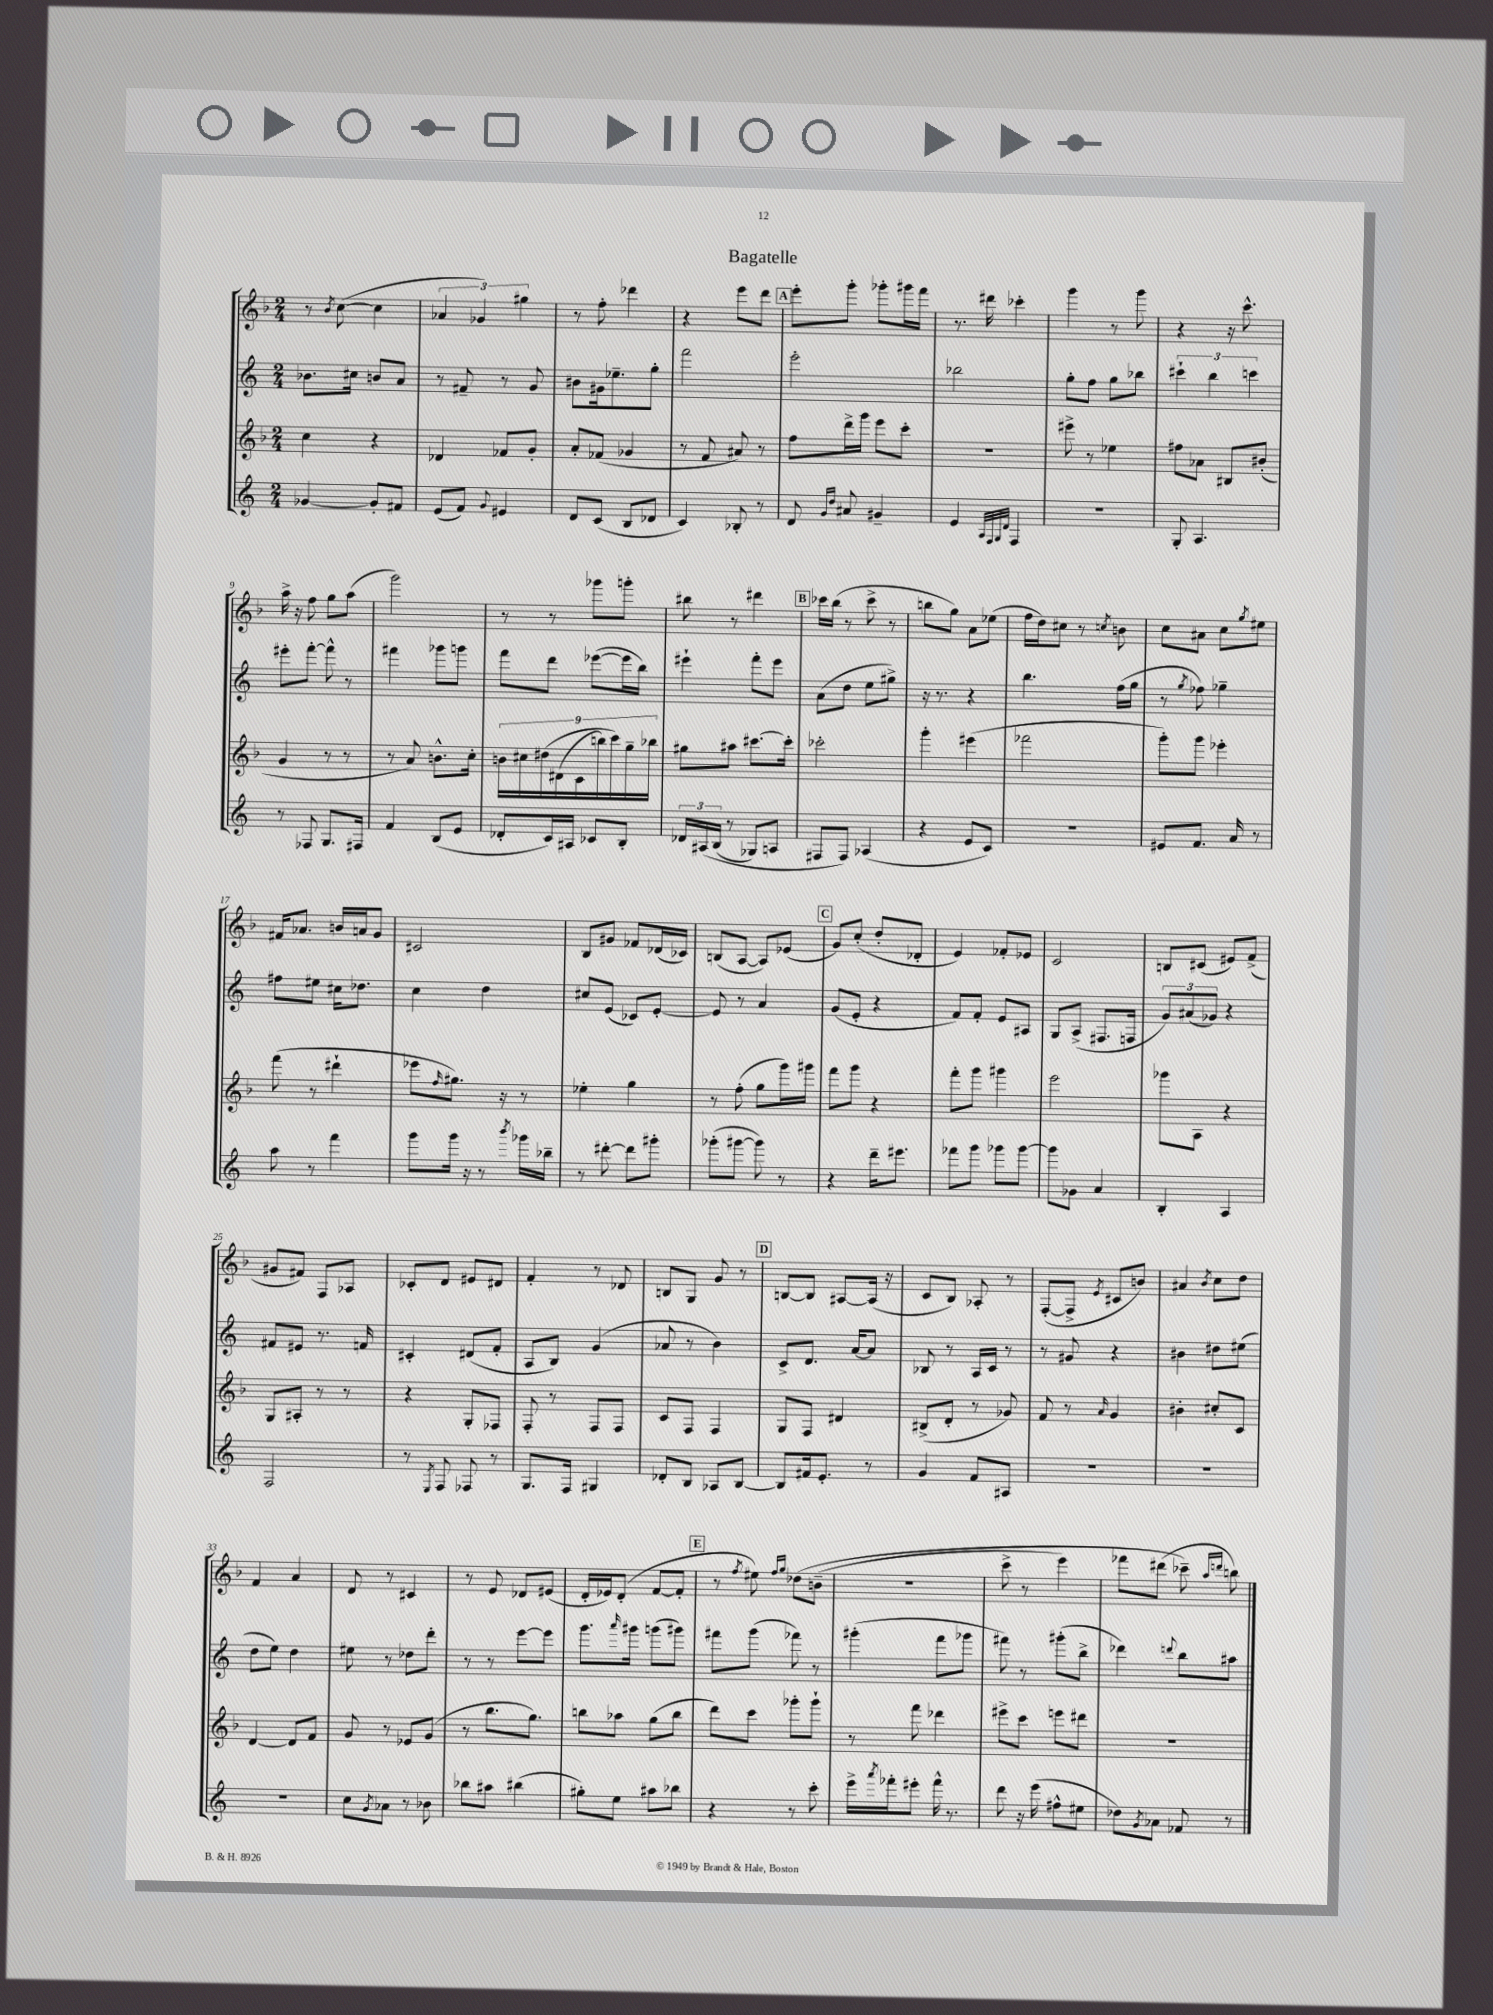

**kern	**kern	**kern	**kern
*part4	*part3	*part2	*part1
*staff4	*staff3	*staff2	*staff1
*clefG2	*clefG2	*clefG2	*clefG2
*k[]	*k[b-]	*k[]	*k[b-]
*M2/4	*M2/4	*M2/4	*M2/4
=1	=1	=1	=1
[4g-X/	4cc\	8.b-X\L	8r
.	.	.	8qb-/
.	.	.	([8cc\
.	.	16cc#X\Jk	.
8g-'/L]	4r	8bn/L	4cc\]
8f#X/J	.	8a/J	.
=2	=2	=2	=2
(8e/L	4d-X/	8r	6a-X/
8f/J)	.	8f#X~/	.
.	.	.	6g-X/)
8qqg/	.	.	.
4e#X/	8f-X/L	8r	.
.	.	.	6gg#X\
.	8g'/J	8g/	.
=3	=3	=3	=3
8d/L	8a'/L	8b#X\L	8r
(8c/J	(8f-X/J	16g#X\k	8ff'\
.	.	8.ee-X~\	.
8B/L	4g-X/	.	4ddd-X\
8d-X/J	.	8gg'\J	.
=4	=4	=4	=4
4c/)	8r	2fff\	4r
.	8f/	.	.
8B-X'/	8a#X/)	.	8eee\L
8r	8r	.	8ddd\J
!!LO:REH:place=s1:t=A
=5	=5	=5	=5
8d/	8ff\L	2eee'\	8eee'\L
16qqg/LL	.	.	.
16qqdd/JJ	.	.	.
8a#X/	16ddd^\L	.	8ggg'\J
.	16ggg\JJ	.	.
4g#X~/	8eee\L	.	8ggg-X'\L
.	8ccc'\J	.	16ggg#X\L
.	.	.	16fff\JJ
=6	=6	=6	=6
4e/	2r	2bb-X\	8.r
.	.	.	16ddd#X\
32qqA/LLL	.	.	.
32qqF/	.	.	.
32qqG/	.	.	.
32qqd/JJJ	.	.	.
4F/	.	.	4ccc-X'\
=7	=7	=7	=7
2r	8eee#X^\	8gg'\L	4ggg\
.	8r	8ff\J	.
.	4ee-X\	8gg\L	8r
.	.	8bb-X\J	8ggg\
=8	=8	=8	=8
8G'/	8ff#X\L	6ccc#X`\	4r
4.A/	8a-X\J	.	.
.	.	6bb\	.
.	8B#X/L	.	16r
.	.	.	8.ccc^^\
.	.	6cccn\	.
.	(8b#X'/J	.	.
!!LO:LB:g=z
=9	=9	=9	=9
8r	4g/	8eee#X'\L	16aa^\
.	.	.	16r
8F-X/	.	[8fff'\J	8ff\
8.G/L	8r	8fff^^\]	8gg\L
.	8r	8r	(8aa\J
16F#X/Jk	.	.	.
=10	=10	=10	=10
4f/	8r	4fff#X\	2ggg\)
.	8a/)	.	.
(8B/L	8.bn^^\L	8ggg-X\L	.
8e/J	.	8gggn\J	.
.	16cc'\Jk	.	.
=11	=11	=11	=11
8d-X'/L	18bn\LL	8fff\L	8r
.	18cc#X\	.	.
.	(18dd#X\	.	.
16c/L)	.	8ddd\J	8r
.	(18d#X\	.	.
16A#X/JJ	.	.	.
.	18c\	.	.
8c-X/L	.	([8eee-X\L	8ggg-X\L
.	18bbn\)	.	.
.	18ccc\)	.	.
8B'/J	.	16eee-\L]	8gggn'\J
.	18gg~\	.	.
.	.	16bb\JJ)	.
.	18bb-X\JJ	.	.
=12	=12	=12	=12
24d-X/LL	8gg#X\L	4eee#X`\	8bb#X\
(24A#X/	.	.	.
(24B/JJ	.	.	.
8r	8aa#X\J	.	8r
8G-X/L)	[8.ccc#X\L	8fff'\L	4ddd#X\
8An/J	.	8eee#\J	.
.	16ccc#'\Jk]	.	.
!!LO:REH:place=s1:t=B
=13	=13	=13	=13
8F#X/L	2ccc-X'\	(8a\L	16ccc-X\LL
.	.	.	(16bb-\JJ
8F#/J)	.	8dd\J	8r
(4A-X/	.	8ee\L	8ccc-^\
.	.	8gg#X^\J)	8r
=14	=14	=14	=14
4r	4ggg'\	16r	8bbn\L
.	.	8.r	.
.	.	.	8gg\J)
8e/L	(4eee#X\	4r	8a\L
8c/J)	.	.	(8ee-X\J
=15	=15	=15	=15
2r	2fff-X\	4.bb\	16ff\LL
.	.	.	16dd\J)
.	.	.	8cc#X\J
.	.	.	8r
.	.	.	8qccn/
.	.	(16ff\LL	8bn\
.	.	16gg\JJ	.
=16	=16	=16	=16
8e#X/L	8ggg'\L)	8r	8cc\L
.	.	8qgg/	.
8.f/J	8ggg\J	8ff-X\)	8a#X\J
.	4eee-X'\	4gg-X~\	8cc\L
16a/	.	.	.
.	.	.	8qgg/
8r	.	.	8ee#X\J
!!LO:LB:g=z
=17	=17	=17	=17
8aa\	(8fff\	8ff#X\L	16f#X/KL
.	.	.	8.a-X/J
8r	8r	8ee#X\J	.
4fff\	4ddd#X`\	16cc#X\KL	16bn/LL
.	.	8.dd-X\J	16an/J
.	.	.	8g/J
=18	=18	=18	=18
8ggg\L	8eee-X\L	4cc\	2c#X/
.	16qqff/	.	.
16ggg\Jk	8.gg#X\J)	.	.
16r	.	.	.
8r	.	4dd\	.
.	16r	.	.
8qbbb/	.	.	.
16ggg-X\LL	8r	.	.
16bb-X~\JJ	.	.	.
=19	=19	=19	=19
8r	4ee-X'\	8cc#X/L	8B-/L
[8ddd#X'\	.	(8e/J	8g#X/J
8ddd#\L]	4gg\	8c-X/L)	8f-X/L
8ggg#X'\J	.	[8e'/J	(16d-X/L
.	.	.	16c-X/JJ)
=20	=20	=20	=20
(8ggg-X'\L	8r	8e/]	(8Bn/L
[8ggg#X\J	(8ff'\	8r	[8A/J
8ggg#\])	8gg\L	4a/	8A/L])
8r	16ggg\L)	.	(8e-X/J
.	16ggg#X\JJ	.	.
!!LO:REH:place=s1:t=C
=21	=21	=21	=21
4r	8fff\L	(8g/L	8g/L)
.	8ggg\J	8e'/J	(8cc'/J
16ddd~\KL	4r	4r	8dd'/L
8.eee#X\J	.	.	.
.	.	.	8d-X'/J
=22	=22	=22	=22
8fff-X\L	8fff'\L	8f/L)	4e/)
8ggg\J	8ggg\J	8f'/J	.
8ggg-X\L	4ggg#X\	8e/L	8f-X'/L
[8ggg-\J	.	8A#X/J	8e-X/J
=23	=23	=23	=23
8ggg-\L]	2eee\	8G/L	2c/
8g-X\J	.	(8A^/J	.
4a/	.	8.F#X/L	.
.	.	16Fn/Jk	.
=24	=24	=24	=24
4B'/	8ggg-X\L	12g/L)	8Bn/L
.	.	(12a#X/	.
.	8A\J	.	(8c#X/J
.	.	12g-X/J)	.
4A/	4r	4r	8e#X/L)
.	.	.	(8f^/J
!!LO:LB:g=z
=25	=25	=25	=25
2F/	8G/L	8f#X/L	8g#X/L
.	8A#X'/J	8e#X/J	8f#X/J)
.	8r	8.r	8F/L
.	8r	.	8A-X/J
.	.	16fn/	.
=26	=26	=26	=26
8r	4r	4c#X'/	8c-X'/L
8qE/	.	.	.
8F/	.	.	8d/J
8F-X/	8G'/L	(8d#X/L	8e#X/L
8r	8F-X/J	8f'/J	8d#X/J
=27	=27	=27	=27
8.G/L	8F'/	8A/L	4f'/
.	8r	8B/J)	.
16F/Jk	.	.	.
4G#X/	8F/L	(4g/	8r
.	8F/J	.	8d-X/
=28	=28	=28	=28
8d-X'/L	8c/L	8a-X/	8Bn/L
8B/J	8F/J	8r	8G/J
8A-X/L	4F/	4b\)	8g/
[8B/J	.	.	8r
!!LO:REH:place=s1:t=D
=29	=29	=29	=29
8B/L]	8G/L	8c^/L	[8Bn/L
16f#X/k	8F/J	8.d/J	8B/J]
8.e'/J	.	.	.
.	4d#X/	.	[8A#X/L
.	.	[16a/KL	.
8r	.	8a/J]	(16A#/Jk]
.	.	.	16r
=30	=30	=30	=30
4g/	(8B#X^/L	8B-X/	8c/L
.	8d'/J	8r	8B-/J)
8f/L	8r	16A/LL	8A-X'/
.	.	16c/JJ	.
8A#X/J	8g-X/)	8r	8r
=31	=31	=31	=31
2r	8f/	8r	([8F'/L
.	8r	8g#X/	8F^/J]
.	16qqa/	.	8qe/
.	4g/	4r	8c#X/L
.	.	.	8bn/J)
=32	=32	=32	=32
2r	4b#X'\	4b#X\	4a#X/
.	.	.	8qb-/
.	8cc#X'/L	8dd#X\L	8cc\L
.	8c/J	(8ee#X\J	8dd\J
!!LO:LB:g=z
=33	=33	=33	=33
2r	[4d/	8dd\L	4f/
.	.	8ee\J)	.
.	8d/L]	4dd\	4a/
.	8f/J	.	.
=34	=34	=34	=34
8cc\L	8g/	8ee#X\	8d/
8qg/	.	.	.
8a-X\J	8r	8r	8r
8r	8e-X/L	8dd-X\L	4c#X/
8b-X\	(8g/J	8ddd'\J	.
=35	=35	=35	=35
8bb-X\L	8r	8r	8r
8aa#X\J	8.bb-\L	8r	8e/
(4bb#X\	.	[8eee\L	8d-X/L
.	8.gg\J)	.	.
.	.	8eee\J]	(8e#X/J
=36	=36	=36	=36
8gg#X'\L)	8bbn\L	8.ggg\L	16d'/LL
.	.	.	16e-X/J)
8ee\J	8aa-X\J	.	(8d'/J
.	.	16qqaaa/	.
.	.	16ggg#X\Jk	.
8aa#X\L	(8gg\L	(8gggn\L	[8f/L
8bb-X\J	8bb\J	8ggg#X\J)	8f'/J]
!!LO:REH:place=s1:t=E
=37	=37	=37	=37
4r	8ddd\L)	8fff#X\L	8r
.	.	.	8qff/
.	8ccc\J	(8ggg\J	8ee#X\)
.	.	.	16qqff/LL
.	.	.	16qqgg/JJ
8r	8ggg-X'\L	8fff-X\)	(8dd-X\L
8ccc'\	8ggg-`\J	8r	(8bn~\J
=38	=38	=38	=38
16eee^\LL	8r	(4ggg#X'\	2r
8qaaa/	.	.	.
16fff-X'\J	.	.	.
8eee#X'\J	8fff\	.	.
16fff-^^\	4ddd-X\	8fff\L	.
8.r	.	.	.
.	.	8ggg-X\J	.
=39	=39	=39	=39
8ddd\	8eee#X^\L	8fff#X\)	8ccc^\
16r	8ccc\J	8r	8r
(16eee\	.	.	.
8ff#X^^\L	8eeen\L	(8ggg#X'\L	4eee\)
8ee#X\J	8ddd#X\J	8bb^\J	.
=40	=40	=40	=40
8dd-X\L)	2r	4ddd-X\)	8fff-X\L
8qg/	.	.	.
8a-X\J	.	.	(8ddd#X\J
.	.	8qqdddn/	.
8f-X/	.	8bb\L	8ccc-X~\)
.	.	.	16qqaa/LL
.	.	.	16qqdddn/JJ
8r	.	8aa#X\J	8bbn\)
==	==	==	==
*-	*-	*-	*-
